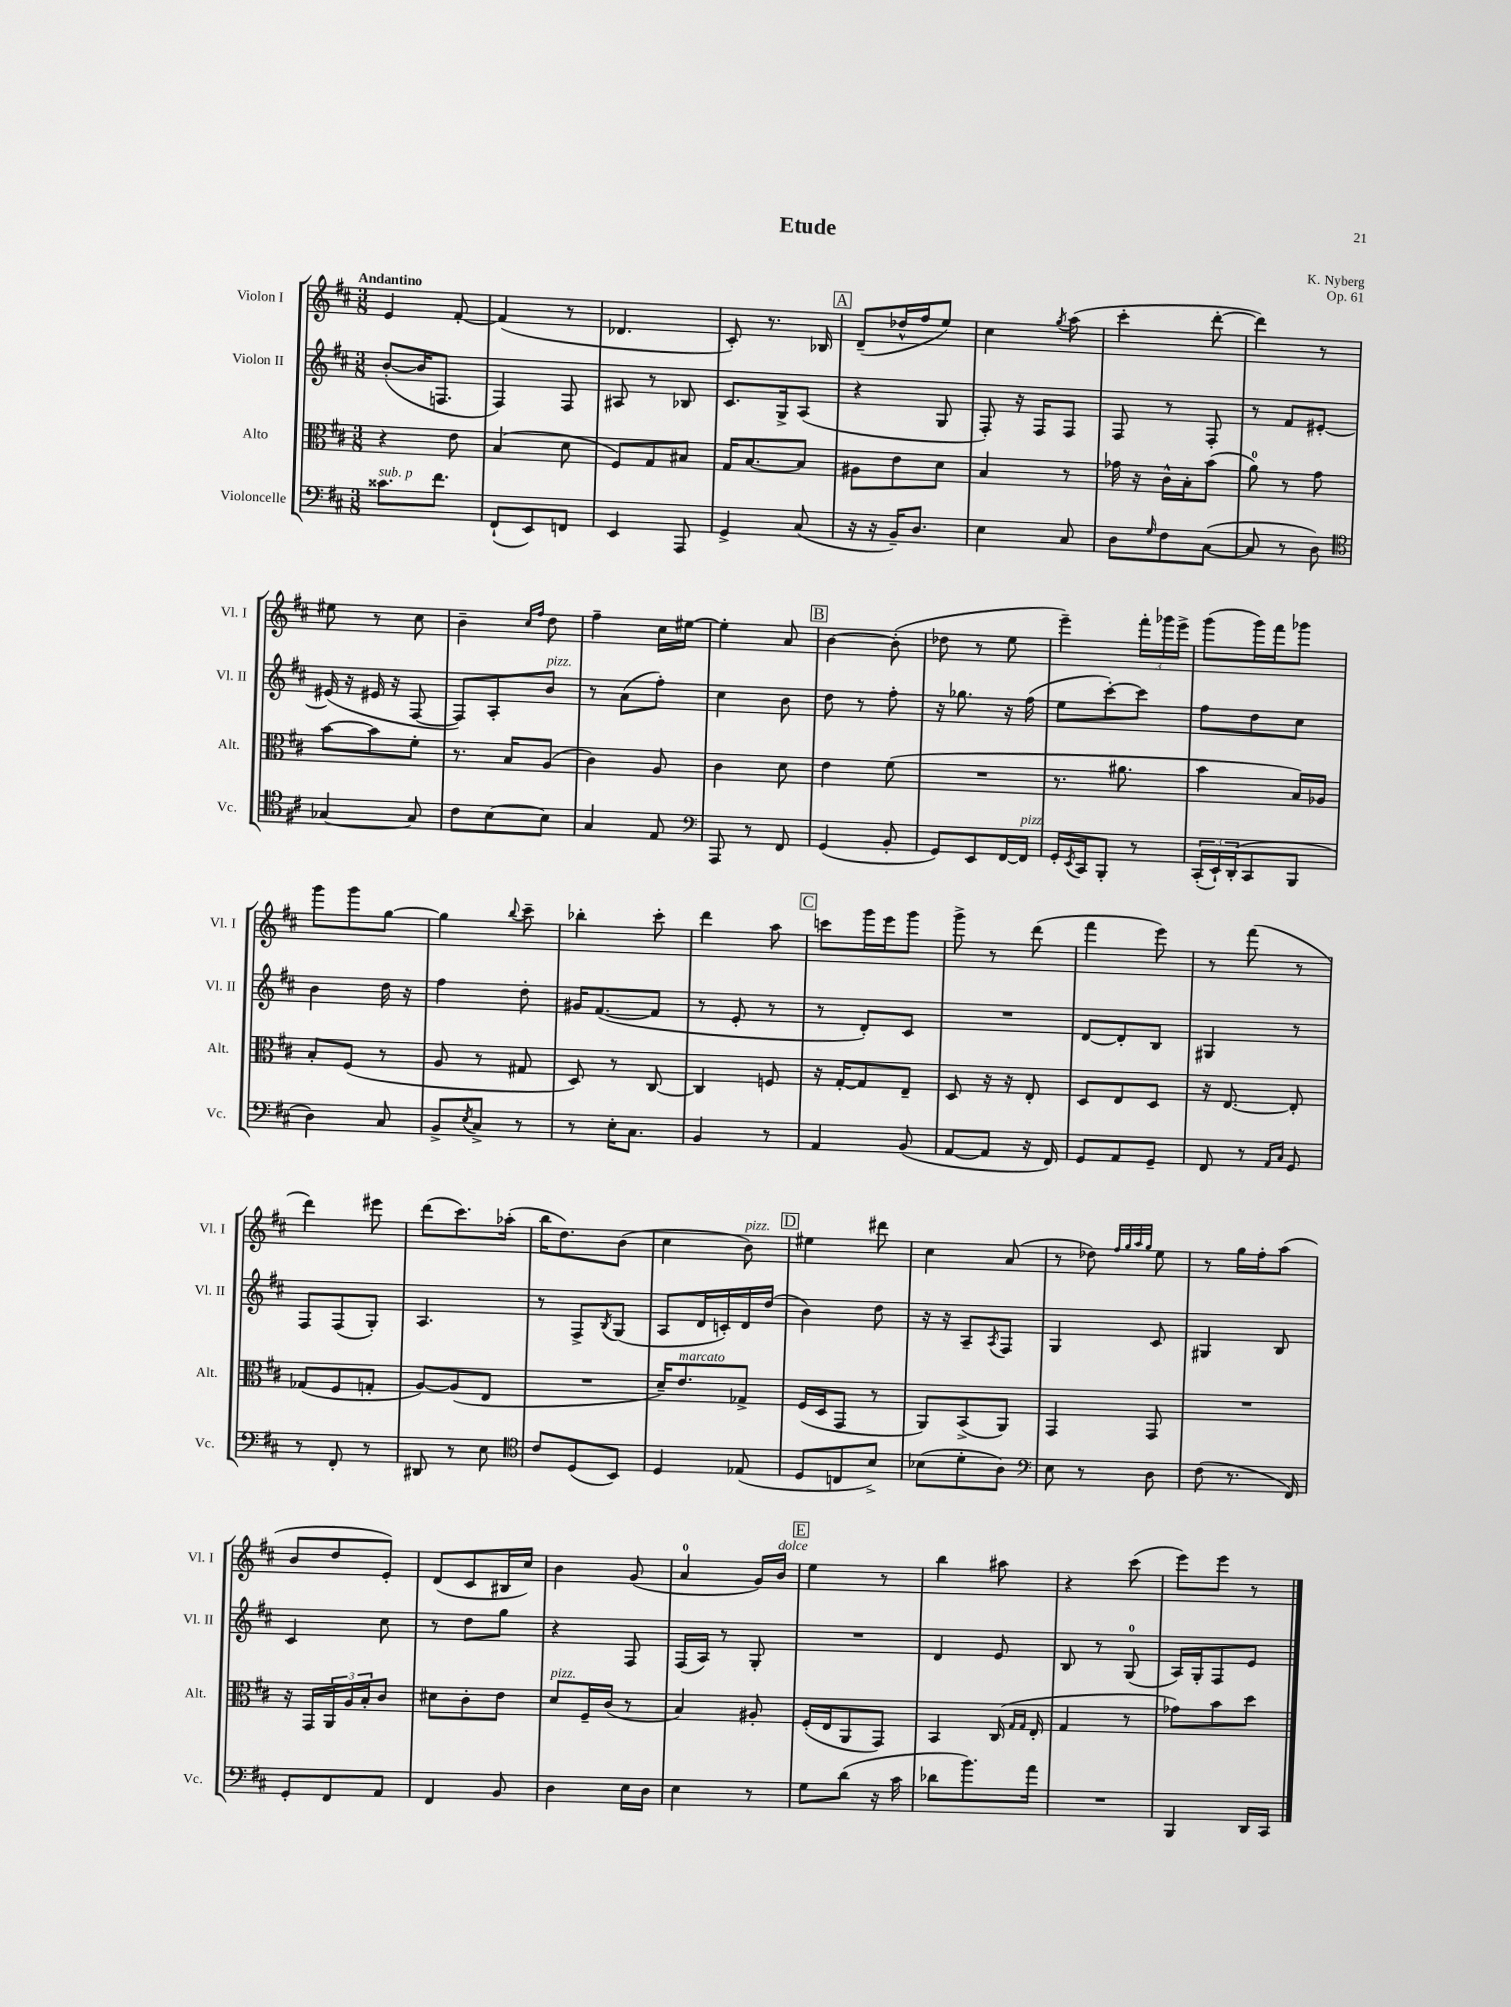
\header { title = "Etude" composer = "K. Nyberg" opus = "Op. 61" }
<<
\new StaffGroup <<
\new Staff = "s0" \with { instrumentName = "Violon I" shortInstrumentName = "Vl. I" } {
    \clef treble \key d \major \numericTimeSignature \time 3/8 \tempo "Andantino"
    e'4 fis'8~-. |
    fis'4( r8 |
    des'4. |
    cis'8-.) r8. bes16 |
    \mark \markup { \box "A" } d'8--( des''16-^ fis''16 e''8) |
    cis''4 \acciaccatura { g''8 } a''8( |
    cis'''4-. d'''8~-. |
    d'''4) r8 |
    eis''8 r8 cis''8 |
    b'4-- \grace { cis''16 fis''16 } d''8 |
    fis''4-- cis''16 eis''16~ |
    eis''4-. a'8 |
    \mark \markup { \box "B" } b'4~ b'8-.( |
    des''8 r8 e''8 |
    e'''4--) \tuplet 3/2 { fis'''16-. ges'''16 e'''16-> } |
    g'''8( g'''16) fis'''16 ges'''8 |
    g'''8 g'''8 g''8~ |
    g''4 \appoggiatura { b''8 } cis'''8-- |
    bes''4-. cis'''8-. |
    d'''4 a''8 |
    \mark \markup { \box "C" } c'''8 g'''16 e'''16 g'''8 |
    g'''8-> r8 d'''8( |
    fis'''4 e'''8) |
    r8 fis'''8( r8 |
    d'''4) eis'''8 |
    d'''8( cis'''8.) aes''16-.( |
    b''16 d''8.) b'8( |
    cis''4 b'8^\markup { \italic "pizz." }) |
    \mark \markup { \box "D" } eis''4 dis'''8 |
    cis''4 a'8( |
    r8 des''8) \grace { fis''32 g''32 a''32 g''32 } e''8 |
    r8 g''16 fis''16-. a''8( |
    b'8 d''8 e'8-.) |
    d'8( cis'8 bis16 cis''16) |
    b'4 g'8( |
    a'4-0 g'16) b'16^\markup { \italic "dolce" } |
    \mark \markup { \box "E" } e''4 r8 |
    b''4 ais''8 |
    r4 cis'''8( |
    e'''8) e'''8 r8 \bar "|." |
}
\new Staff = "s1" \with { instrumentName = "Violon II" shortInstrumentName = "Vl. II" } {
    \clef treble \key d \major \numericTimeSignature \time 3/8
    b'8~-.( b'16 f8. |
    fis4) fis8 |
    ais8 r8 bes8 |
    cis'8. g16-> a8( |
    \mark \markup { \box "A" } r4 g8 |
    fis8-.) r16 fis16 fis8 |
    fis8 r8 fis8-. |
    r8 fis'8 eis'8~-. |
    eis'16( r16 eis'16 r16 fis8~ |
    fis8) a8-. b'8^\markup { \italic "pizz." } |
    r8 a'8( fis''8-.) |
    cis''4 b'8 |
    \mark \markup { \box "B" } d''8 r8 fis''8-. |
    r16 ges''8. r16 fis''16( |
    e''8 cis'''8~-.) cis'''8 |
    fis''8 d''8 cis''8 |
    b'4 d''16 r16 |
    fis''4 d''8-. |
    gis'16 fis'8.~( fis'8 |
    r8 e'8-. r8 |
    \mark \markup { \box "C" } r8 d'8-.) cis'8 |
    R4. |
    d'8~ d'8-. b8 |
    gis4 r8 |
    fis8 fis8( g8-.) |
    a4. |
    r8 fis8-> \acciaccatura { b8 } g8( |
    a8 d'16 c'16-.) d'16 d''16( |
    \mark \markup { \box "D" } b'4) d''8 |
    r16 r16 a8-- \acciaccatura { a8 } fis8 |
    g4 cis'8 |
    gis4 b8 |
    cis'4 cis''8 |
    r8 d''8 g''8 |
    r4 fis8 |
    fis16( a16) r8 g8-. |
    \mark \markup { \box "E" } R4. |
    d'4 e'8 |
    b8 r8 g8-0( |
    a16) g16-. fis8 e'8 \bar "|." |
}
\new Staff = "s2" \with { instrumentName = "Alto" shortInstrumentName = "Alt." } {
    \clef alto \key d \major \numericTimeSignature \time 3/8
    r4 e'8 |
    b4( d'8 |
    fis8) g8 bis8 |
    g16 b8.~ b8 |
    \mark \markup { \box "A" } ais8 e'8 d'8 |
    b4 r8 |
    ges'16 r16 cis'16-^ b16-. b'8( |
    a'8-0) r8 g'8 |
    b'8~ b'8 fis'8-. |
    r8. b16 a8( |
    cis'4) a8 |
    cis'4 d'8 |
    \mark \markup { \box "B" } e'4 fis'8( |
    R4. |
    r8. ais'8. |
    b'4 b16) aes16 |
    b8-. fis8( r8 |
    a8 r8 gis8 |
    d8) r8 cis8~ |
    cis4 f8 |
    \mark \markup { \box "C" } r16 g16~-. g8 e8-- |
    d8 r16 r16 e8-. |
    d8 e8 d8 |
    r16 e8.~ e8-. |
    ges8( fis8 g8-. |
    a8~) a8( e8 |
    R4. |
    d'16--) e'8.^\markup { \italic "marcato" } ges8-> |
    \mark \markup { \box "D" } fis16( d16 g,8 r8 |
    a,8) b,8->( a,8) |
    g,4 g,8 |
    R4. |
    r16 g,16 \tuplet 3/2 { a,16 a16 b16-. } cis'8 |
    dis'8 cis'8-. e'8 |
    d'8^\markup { \italic "pizz." } fis16-- cis'16( r8 |
    b4) ais8-. |
    \mark \markup { \box "E" } fis16-.( e16 a,8 g,8) |
    b,4 cis16( \grace { g16 g16 } e16-. |
    g4 r8 |
    ges'8) b'8 d''8 \bar "|." |
}
\new Staff = "s3" \with { instrumentName = "Violoncelle" shortInstrumentName = "Vc." } {
    \clef bass \key d \major \numericTimeSignature \time 3/8
    cisis'8.^\markup { \italic "sub. p" } fis'8. |
    fis,8-!( e,8) f,8 |
    e,4 a,,8 |
    g,4-> cis8( |
    \mark \markup { \box "A" } r16 r16 b,16--) d8. |
    e4 cis8 |
    d8 \grace { g16 } fis8 cis8~( |
    cis8 r8 d8) |
    \clef tenor ges4~ ges8 |
    cis'8 b8~ b8 |
    g4 e8 |
    \clef bass a,,8 r8 fis,8 |
    \mark \markup { \box "B" } g,4( b,8-. |
    g,8) e,8 fis,16~ fis,16^\markup { \italic "pizz." } |
    g,16-. \acciaccatura { e,8 } cis,16 b,,8-. r8 |
    \tuplet 3/2 { cis,16-.( e,16-!) d,16-.( } cis,8 b,,8 |
    d4) cis8 |
    b,8-> \acciaccatura { e8 } cis8-> r8 |
    r8 e16-. cis8. |
    b,4 r8 |
    \mark \markup { \box "C" } a,4 b,8( |
    a,8~ a,8 r16 fis,16) |
    g,8 a,8 g,8-- |
    fis,8 r8 \grace { a,16 cis16 } g,8 |
    r8 fis,8-. r8 |
    dis,8 r8 e8 |
    \clef tenor cis'8 d8( b,8) |
    d4 ees8( |
    \mark \markup { \box "D" } d8 c8 b8->) |
    bes8( d'8-. a8) |
    \clef bass e8 r8 d8 |
    fis8( r8. fis,16) |
    g,8-. fis,8 a,8 |
    fis,4 b,8 |
    d4 e16 d16 |
    e4 r8 |
    \mark \markup { \box "E" } g8 d'8( r16 cis'16 |
    des'8 b'8.) a'16 |
    R4. |
    b,,4 d,16 cis,16 \bar "|." |
}
>>
>>
\layout { \context { \Score \remove "Bar_number_engraver" } }
